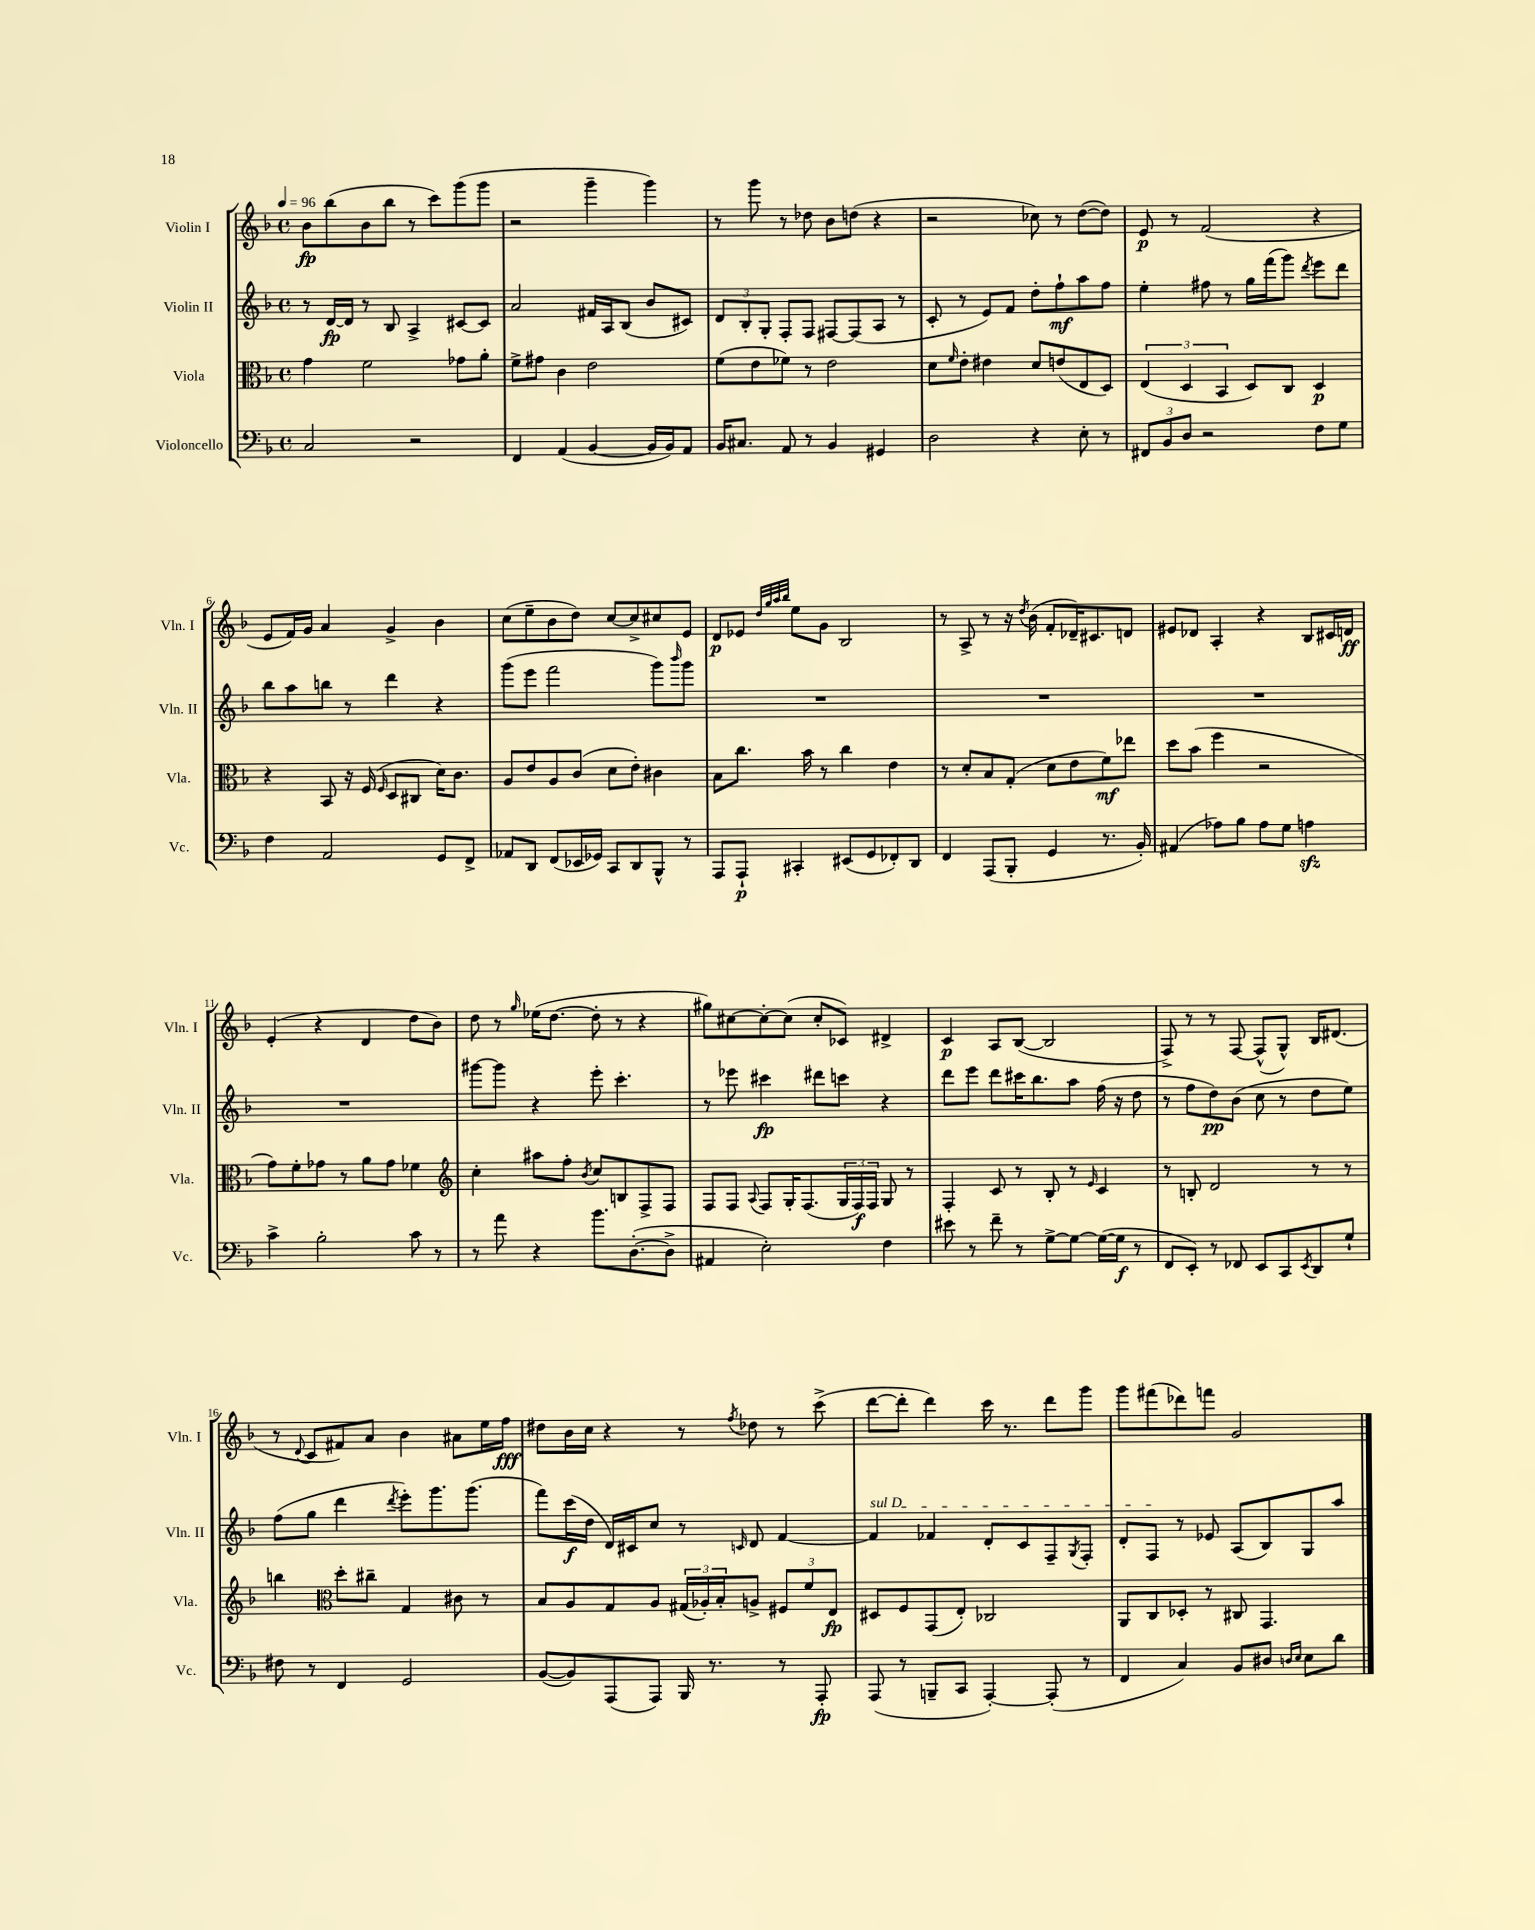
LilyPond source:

<<
\new StaffGroup <<
\new Staff = "s0" \with { instrumentName = "Violin I" shortInstrumentName = "Vln. I" } {
    \clef treble \key f \major \defaultTimeSignature \time 4/4 \tempo 4 = 96
    bes'8\fp bes''8( bes'8 bes''8 r8 c'''8) g'''8( g'''8 |
    r2 g'''4-- g'''4) |
    r8 g'''8 r8 des''8 bes'8 d''8( r4 |
    r2 ces''8) r8 d''8~( d''8) |
    e'8\p r8 f'2( r4 |
    e'8 f'16) g'16 a'4 g'4-> bes'4 |
    c''8( e''8-- bes'8 d''8) c''8~ c''8-> cis''8 e'8 |
    d'8\p ees'8 \grace { d''32 g''32 a''32 bes''32 } e''8 g'8 bes2 |
    r8 a8-> r8 r16 \acciaccatura { d''8 } bes'16( f'8-. des'16--) cis'8. d'8 |
    eis'8 des'8 a4-. r4 bes8 cis'16 d'16\ff |
    e'4-.( r4 d'4 d''8 bes'8) |
    d''8 r8 \grace { g''16 } ees''16( d''8.~ d''8-. r8 r4 |
    gis''8) cis''8~ cis''8~-. cis''8( cis''8-. ces'8) dis'4-> |
    c'4\p a8 bes8~( bes2 |
    f8->) r8 r8 f8~ f8-^( g8-^) bes16 dis'8.( |
    r8 \appoggiatura { d'8 } c'8 fis'8) a'8 bes'4 ais'8 e''16 f''16\fff |
    dis''8 bes'16 c''16 r4 r8 \acciaccatura { f''8 } des''8 r8 c'''8->( |
    d'''8~ d'''8-. d'''4) c'''16 r8. d'''8 g'''8 |
    g'''8 fis'''8( des'''8) f'''8 g'2 \bar "|." |
}
\new Staff = "s1" \with { instrumentName = "Violin II" shortInstrumentName = "Vln. II" } {
    \clef treble \key f \major \defaultTimeSignature \time 4/4
    r8 d'16~\fp d'16 r8 bes8 a4-> cis'8~ cis'8 |
    a'2 fis'16 a16 bes8( bes'8 cis'8) |
    \tuplet 3/2 { d'8 bes8-. g8-. } f8-. f8 fis8~ fis8( a8 r8 |
    c'8-. r8 e'8) f'8 d''8-. f''8-!\mf a''8 f''8 |
    e''4-. fis''8 r8 g''16 f'''16( g'''8) \acciaccatura { d'''8 } e'''8 d'''8 |
    bes''8 a''8 b''8 r8 d'''4 r4 |
    g'''8( e'''8 f'''2 g'''8) \grace { bes'''16 } g'''8 |
    R1 |
    R1 |
    R1 |
    R1 |
    gis'''8~ gis'''8 r4 e'''8-. c'''4.-. |
    r8 ees'''8 cis'''4\fp dis'''8 c'''8 r4 |
    d'''8 e'''8 d'''8 cis'''16 bes''8. a''8 f''16( r16 d''8 |
    r8 f''8 d''8\pp) bes'8( c''8 r8 d''8 e''8) |
    f''8( g''8 d'''4 \acciaccatura { d'''8 } e'''8-.) g'''8. g'''8.( |
    f'''8) c'''16\f( d''16 d'16) cis'16 c''8 r8 \grace { c'16 } d'8 f'4~ |
    \once \override TextSpanner.bound-details.left.text = \markup { \italic "sul D" } f'4\startTextSpan fes'4 d'8-. c'8 f8-- \acciaccatura { g8 } f8-. |
    d'8-. f8\stopTextSpan r8 ees'8 a8( bes8) g8 a''8 \bar "|." |
}
\new Staff = "s2" \with { instrumentName = "Viola" shortInstrumentName = "Vla." } {
    \clef alto \key f \major \defaultTimeSignature \time 4/4
    g'4 f'2 ges'8 a'8-. |
    f'8-> gis'8 c'4 e'2 |
    f'8( e'8 fes'8) r8 e'2 |
    d'8 \grace { f'16 } e'8-. eis'4 d'8 e'8( e8 d8) |
    \tuplet 3/2 { e4( d4 bes,4 } d8) c8 d4\p |
    r4 bes,8 r16 f16( \grace { f16 } d8 cis8 d'16) c'8. |
    a8 e'8 a8 c'8( d'8 e'8-.) cis'4 |
    bes8 c''8. bes'16 r8 c''4 e'4 |
    r8 d'8-. bes8 g8-.( d'8 e'8 f'8\mf) ees''8 |
    d''8 bes'8( f''4 r2 |
    g'8) f'8-. ges'8 r8 a'8 ges'8 fes'4 |
    \clef treble c''4-. ais''8 f''8-. \acciaccatura { bes'8 } c''8 b8 f8-> f8 |
    f8 f8 \appoggiatura { a8 } f8 g16-. f8.( \tuplet 3/2 { g16 f16\f) f16 } g8 r8 |
    f4-. c'8 r8 bes8-. r8 \grace { e'16 } c'4 |
    r8 b8-. d'2 r8 r8 |
    b''4 \clef alto d''8-. cis''8-- g4 cis'8 r8 |
    bes8 a8 g8 a8 \tuplet 3/2 { gis16( aes16-.) bes16-. } a8-> \tuplet 3/2 { fis8 f'8 e8\fp } |
    dis8 f8 g,8( e8-.) ces2 |
    a,8 c8 des8-. r8 cis8 g,4. \bar "|." |
}
\new Staff = "s3" \with { instrumentName = "Violoncello" shortInstrumentName = "Vc." } {
    \clef bass \key f \major \defaultTimeSignature \time 4/4
    c2 r2 |
    f,4 a,4( bes,4~ bes,16 bes,16) a,8 |
    bes,16 cis8. a,8 r8 bes,4 gis,4 |
    d2 r4 e8-. r8 |
    \tuplet 3/2 { fis,8 bes,8 d8 } r2 f8 g8 |
    f4 a,2 g,8 f,8-> |
    aes,8 d,8 f,8( ees,16 ges,16) c,8 d,8 bes,,8-^ r8 |
    a,,8 a,,8-!\p cis,4-. eis,8( g,8 fes,8-.) d,8 |
    f,4 a,,8( bes,,8-. g,4 r8. bes,16-.) |
    ais,4( aes8) bes8 aes8 g8 a4\sfz |
    c'4-> bes2-. c'8 r8 |
    r8 a'8 r4 bes'8. d8.~-.( d8-> |
    ais,4 e2-.) f4 |
    eis'8 r8 f'8-- r8 g8~-> g8~ g16~( g16\f r8 |
    f,8 e,8-.) r8 fes,8 e,8 c,8 \acciaccatura { e,8 } d,8 g8-! |
    fis8 r8 f,4 g,2 |
    bes,8~( bes,8) a,,8( a,,8) bes,,16 r8. r8 a,,8-.\fp |
    a,,8( r8 b,,8-- c,8 a,,4~-.) a,,8-.( r8 |
    f,4 c4) bes,8 dis8 \grace { d16 e16 } e8 d'8 \bar "|." |
}
>>
>>
